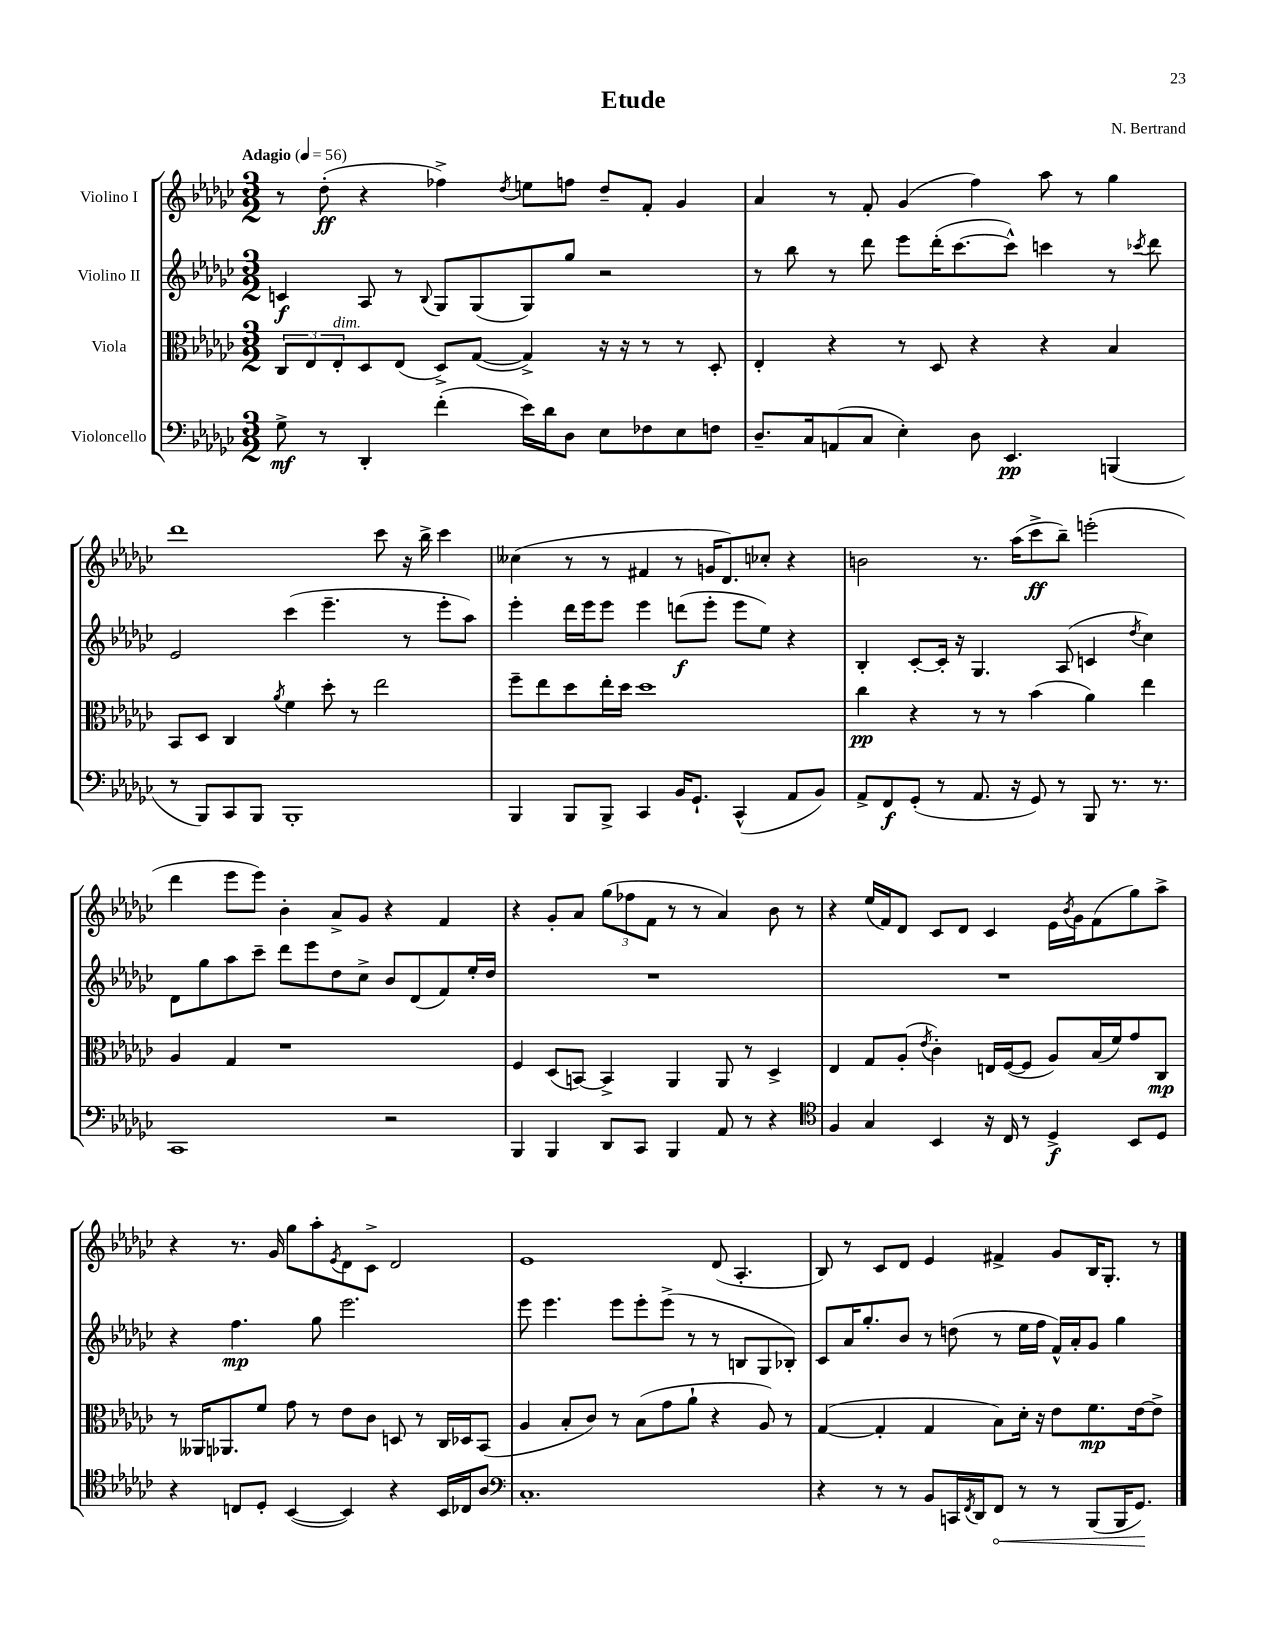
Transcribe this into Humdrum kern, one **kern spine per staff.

**kern	**kern	**kern	**kern
*staff4	*staff3	*staff2	*staff1
*clefF4	*clefC3	*clefG2	*clefG2
*k[b-e-a-d-g-c-]	*k[b-e-a-d-g-c-]	*k[b-e-a-d-g-c-]	*k[b-e-a-d-g-c-]
*M3/2	*M3/2	*M3/2	*M3/2
*MM56	*MM56	*MM56	*MM56
8G-^\	12C-/L	4c/	8r
.	12E-/	.	.
8r	.	.	(8dd-'\
.	12E-'/	.	.
4DD-'/	8D-/	8A-/	4r
.	(8E-/J	8r	.
.	.	8qqB-/	.
(4f'\	8D-^/L)	8G-/L	4ff-^\)
.	([8G-/J	(8G-/	.
.	.	.	8qdd-/
16e-\LL)	4G-^/])	8G-/)	8ee\L
16d-\J	.	.	.
8D-\J	.	8gg-/J	8ff\J
8E-\L	16r	2r	8dd-~/L
.	16r	.	.
8F-\	8r	.	8f'/J
8E-\	8r	.	4g-/
8F\J	8D-'/	.	.
=	=	=	=
8.D-~/L	4E-'/	8r	4a-/
.	.	8bb-\	.
16C-/k	.	.	.
(8AA/	4r	8r	8r
8C-/J	.	8ddd-\	8f'/
4E-'\)	8r	8eee-\L	(4g-/
.	8D-/	(16ddd-'\K	.
.	.	[8.ccc-\	.
8D-\	4r	.	4ff\)
4.EE-/	.	8ccc-^^\]J)	.
.	4r	4ccc\	8aa-\
.	.	.	8r
(4BBB/	4B-/	8r	4gg-\
.	.	8qccc-/	.
.	.	8ddd-\	.
=	=	=	=
8r	8BB-/L	2e-/	1ddd-
8BBB-/L)	8D-/J	.	.
8CC-/	4C-/	.	.
8BBB-/J	.	.	.
.	8qa-/	.	.
1BBB-'	4f\	(4ccc-\	.
.	8dd-'\	4.eee-~\	.
.	8r	.	.
.	2ee-\	.	8ccc-\
.	.	8r	16r
.	.	.	16bb-^\
.	.	8eee-'\L	4ccc-\
.	.	8aa-\J)	.
=	=	=	=
4BBB-/	8ff~\L	4eee-'\	(4cc--\
.	8ee-\	.	.
8BBB-/L	8dd-\	16ddd-\LL	8r
.	.	16eee-\J	.
8BBB-^/J	16ee-'\L	8eee-\J	8r
.	16dd-\JJ	.	.
4CC-/	1dd-	4eee-\	4f#/
16BB-/LK	.	(8ddd\L	8r
8.GG-`/J	.	.	.
.	.	8eee-'\J	16g/LK
.	.	.	8.d-/)
(4CC-^^/	.	8eee-\L	.
.	.	8ee-\J)	8cc-'/J
8AA-/L	.	4r	4r
8BB-/J)	.	.	.
=	=	=	=
8AA-^/L	4cc-\	4B-'/	2b\
8FF/	.	.	.
(8GG-'/J	4r	[8c-'/L	.
8r	.	16c-'/]Jk	.
.	.	16r	.
8.AA-/	8r	4.G-/	8.r
.	8r	.	.
16r	.	.	(16aa-\LK
8GG-/)	(4b-\	.	8ccc-^\
8r	.	(8A-/	8bb-~\J)
8BBB-/	4a-\)	4c/	(2eee'\
8.r	.	.	.
.	.	8qdd-/	.
.	4ee-\	4cc-\)	.
8.r	.	.	.
=	=	=	=
1CC-	4A-/	8d-\L	4ddd-\
.	.	8gg-\	.
.	4G-/	8aa-\	8eee-\L
.	.	8ccc-~\J	8eee-\J)
.	1r	8ddd-\L	4b-'\
.	.	8eee-\	.
.	.	8dd-\	8a-^/L
.	.	8cc-^\J	8g-/J
2r	.	8b-/L	4r
.	.	(8d-/	.
.	.	8f/)	4f/
.	.	16ee-'/L	.
.	.	16dd-/JJ	.
=	=	=	=
4BBB-/	4F/	1.r	4r
4BBB-/	(8D-/L	.	8g-'/L
.	[8BB/J)	.	8a-/J
8DD-/L	4BB^/]	.	(12gg-\L
.	.	.	12ff-\
8CC-/J	.	.	.
.	.	.	12f\J
4BBB-/	4AA-/	.	8r
.	.	.	8r
8AA-/	8AA-/	.	4a-/)
8r	8r	.	.
4r	4D-^/	.	8b-\
.	.	.	8r
=	=	=	=
*clefC4	*	*	*
4F/	4E-/	1.r	4r
4G-/	8G-/L	.	(16ee-/LL
.	.	.	16f/J)
.	(8A-'/J	.	8d-/J
.	8qe-/	.	.
4BB-/	4c-'\)	.	8c-/L
.	.	.	8d-/J
16r	16E/LL	.	4c-/
16C-/	([16F/J	.	.
8r	8F/]J	.	.
4D-^/	8A-/L)	.	16e-\LL
.	.	.	8qb-/
.	.	.	16g-\J
.	(16B-/L	.	(8f\
.	16f/J)	.	.
8BB-/L	8g-/	.	8gg-\)
8D-/J	8C-/J	.	8aa-^\J
=	=	=	=
4r	8r	4r	4r
.	16AA--/LK	.	.
.	8.AA-/	.	.
8C/L	.	4.ff\	8.r
8D-'/J	8f/J	.	.
.	.	.	16g-/
([4BB-/	8g-\	.	8gg-\L
.	8r	8gg-\	8aa-'\
.	.	.	8qe-/
4BB-/])	8e-\L	2.eee-\	8d-\
.	8c-\J	.	8c-^\J
4r	8D/	.	2d-/
.	8r	.	.
16BB-/LL	16C-/LL	.	.
16C-/J	16D-/J	.	.
8A-/J	(8BB-/J	.	.
=	=	=	=
*clefF4	*	*	*
1.C-'	4A-/	8eee-\	1e-
.	.	4.eee-\	.
.	8B-'/L	.	.
.	8c-/J)	.	.
.	8r	8eee-\L	.
.	(8B-\L	8eee-'\	.
.	8g-\	(8eee-^\J	.
.	8a-`\J	8r	.
.	4r	8r	(8d-/
.	.	8B/L	4.A-'/
.	8A-/)	8G-/	.
.	8r	8B-'/J)	.
=	=	=	=
4r	([4G-/	8c-/L	8B-/)
.	.	16a-/K	8r
.	.	8.gg-'/	.
8r	4G-'/]	.	8c-/L
8r	.	8b-/J	8d-/J
8BB-/L	4G-/	8r	4e-/
16CC/L	.	(8dd\	.
8qFF/	.	.	.
16DD-/J	.	.	.
8FF/J	8B-\L)	8r	4f#^/
8r	16d-'\Jk	16ee-\LL	.
.	16r	16ff\JJ	.
8r	8e-\L	16f^^/LL)	8g-/L
.	.	16a-'/J	.
(8BBB-/L	8.f\	8g-/J	16B-/K
.	.	.	8.G-'/J
16BBB-/K	.	4gg-\	.
8.GG-/J)	[16e-\k	.	.
.	8e-^\]J	.	8r
==	==	==	==
*-	*-	*-	*-
